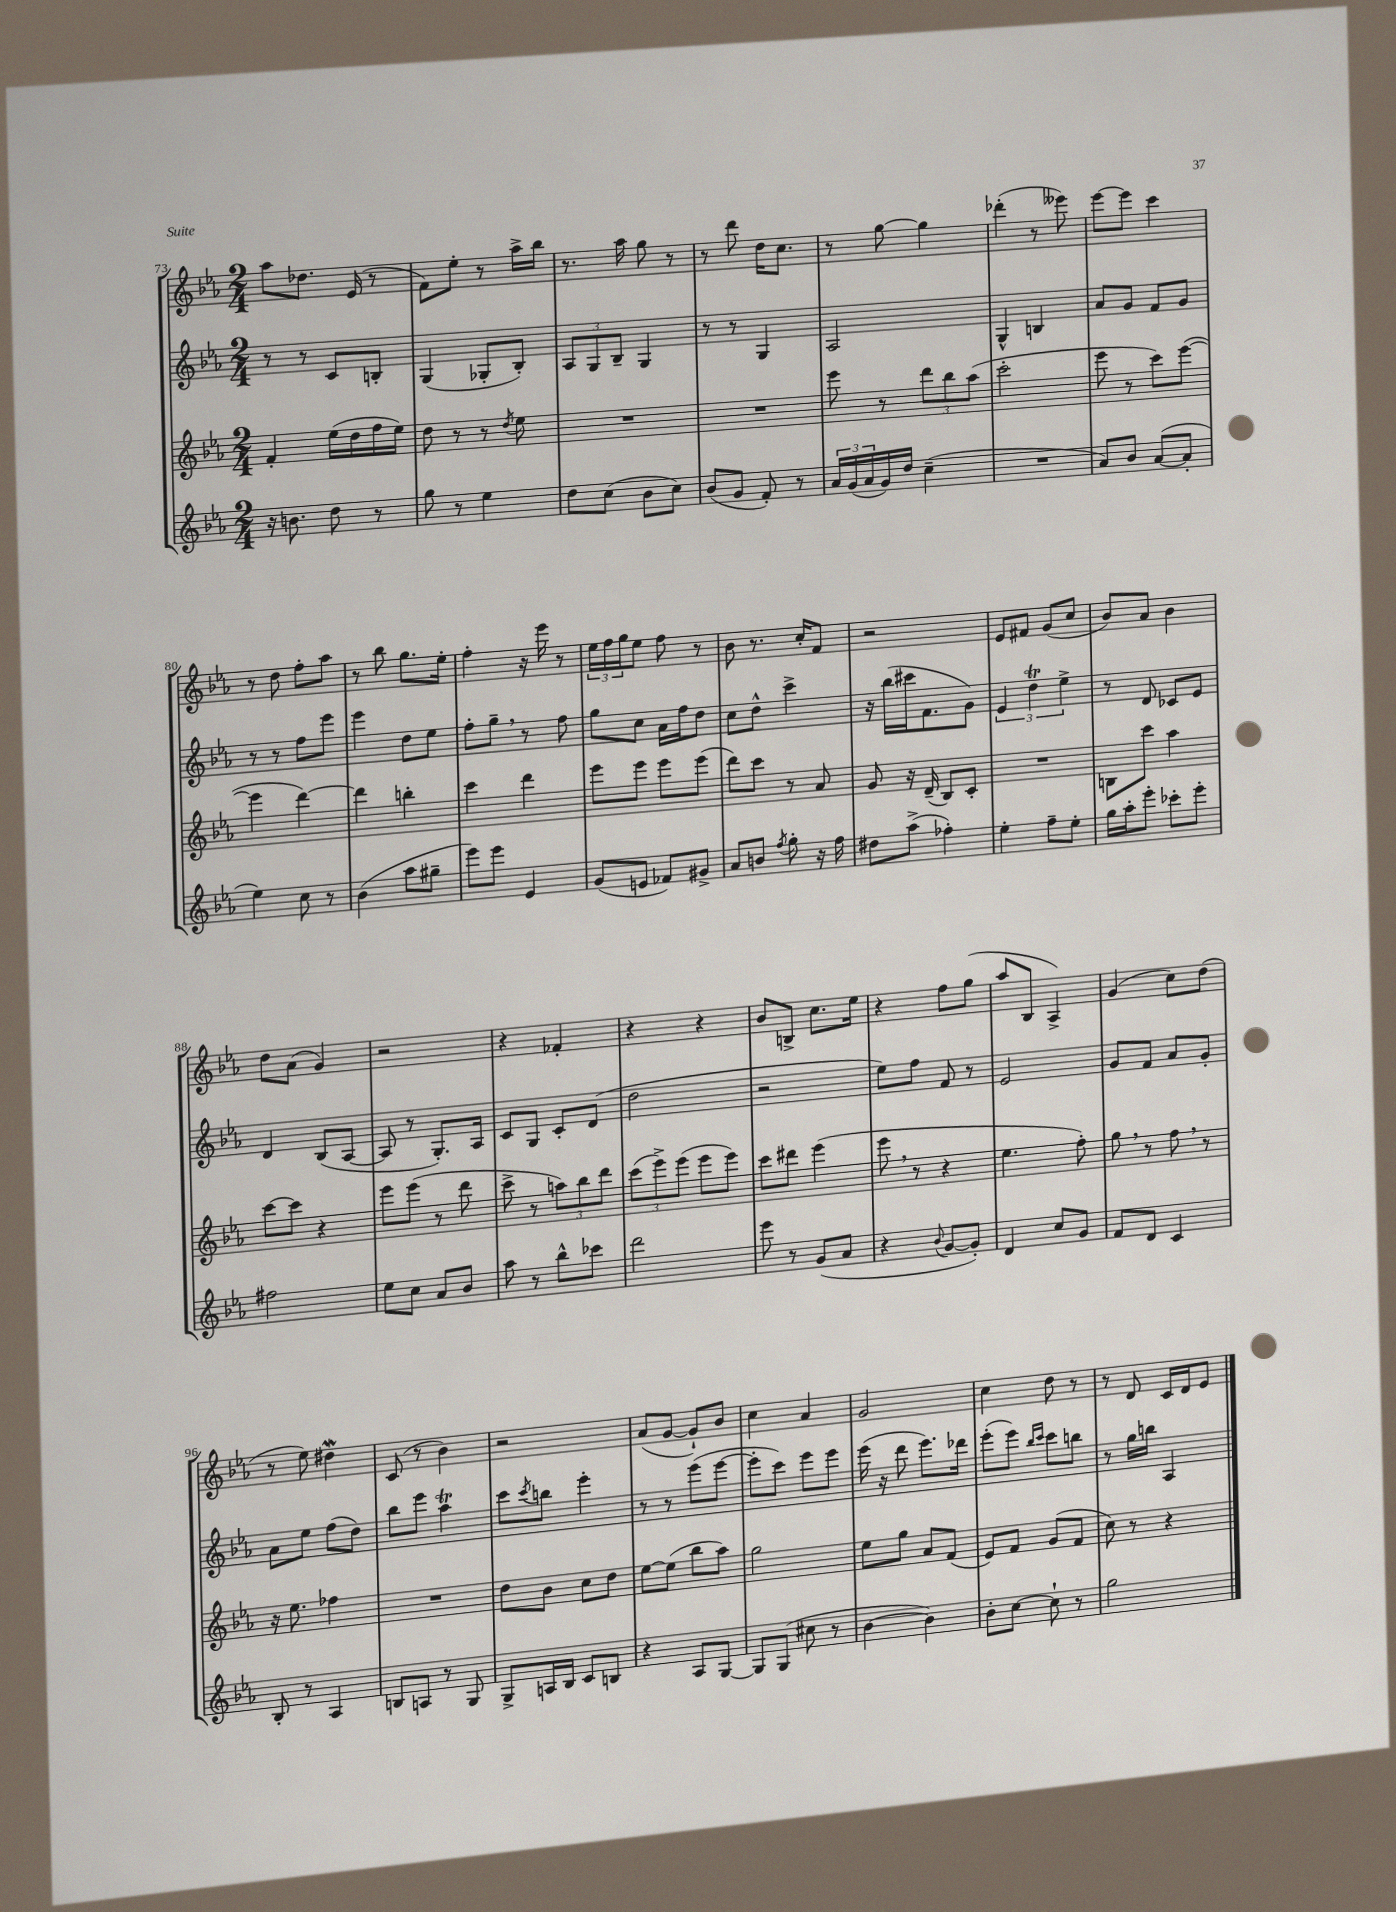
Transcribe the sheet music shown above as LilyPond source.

<<
\new StaffGroup <<
\new Staff = "s0" {
    \clef treble \key ees \major \numericTimeSignature \time 2/4
    aes''8 des''8. ees'16( r8 |
    f'8) ees''8-. r8 aes''16-> bes''16 |
    r8. aes''16 g''8 r8 |
    r8 d'''8 d''16 c''8. |
    r8 g''8~ g''4 |
    des'''4-.( r8 eeses'''8) |
    ees'''8~ ees'''8 c'''4 |
    r8 d''8 f''8-. aes''8 |
    r8 bes''8 g''8. ees''16-. |
    f''4-. r16 ees'''16 r8 |
    \tuplet 3/2 { ees''16 f''16 g''16 } ees''8 f''8 r8 |
    bes'8 r8. c''16-. f'8 |
    r2 |
    ees'8 fis'8 g'8( c''8 |
    bes'8) aes'8 bes'4 |
    d''8 aes'8( g'4) |
    r2 |
    r4 fes'4-. |
    r4 r4 |
    bes'8 b8-> c''8. ees''16 |
    r4 f''8 g''8( |
    aes''8 bes8 aes4->) |
    g'4( c''8) d''8( |
    r8 ees''8) dis''4\mordent |
    c'8( r8 bes'4) |
    r2 |
    aes'8( g'8~ g'8-!) bes'8 |
    c''4 aes'4 |
    g'2 |
    c''4 d''8 r8 |
    r8 d'8 c'16 d'16 ees'8 \bar "|." |
}
\new Staff = "s1" {
    \clef treble \key ees \major \numericTimeSignature \time 2/4
    r8 r8 c'8 b8-. |
    g4( ges8-. bes8-.) |
    \tuplet 3/2 { aes8 g8 bes8-- } g4 |
    r8 r8 g4 |
    aes2 |
    g4-^ b4 |
    aes'8 g'8 f'8 g'8 |
    r8 r8 f''8 ees'''8 |
    ees'''4 d''8 ees''8 |
    f''8-. g''8-- \breathe r8 f''8 |
    g''8 c''8 aes'16 f''16 d''8 |
    c''8 d''8-^ c'''4-> |
    r16 bes''16( cis'''16 f'8. g'8) |
    \tuplet 3/2 { ees'4 d''4\trill ees''4-> } |
    r8 d'8 ces'8 ees'8 |
    d'4 bes8( aes8~ |
    aes8 r8 g8.-.) aes16 |
    c'8 g8 c'8-. d'8( |
    d''2 |
    r2 |
    ees''8) f''8 f'8 r8 |
    ees'2 |
    g'8 f'8 aes'8 g'8-. |
    aes'8 ees''8 f''8( d''8) |
    bes''8 ees'''8 aes''4\trill |
    c'''8 \acciaccatura { c'''8 } b''8 ees'''4-. |
    r8 r8 ees'''8( ees'''8~ |
    ees'''8-. c'''8) ees'''8 ees'''8 |
    ees'''16( r16 d'''8 ees'''8.) des'''16 |
    ees'''8-.( ees'''8) \grace { bes''16 c'''16 } c'''8 b''8 |
    r8 g''16 b''16 aes4 \bar "|." |
}
\new Staff = "s2" {
    \clef treble \key ees \major \numericTimeSignature \time 2/4
    f'4-. ees''16( d''16 f''16 ees''16) |
    d''8 r8 r8 \acciaccatura { d''8 } ees''8 |
    R2 |
    R2 |
    ees'''8 r8 \tuplet 3/2 { d'''8 bes''8 aes''8( } |
    c'''2-. |
    ees'''8 r8 c'''8) ees'''8~( |
    ees'''4 d'''4~) |
    d'''4 b''4-. |
    c'''4 d'''4 |
    ees'''8 ees'''8 ees'''8 ees'''8( |
    d'''8) c'''8 r8 aes'8 |
    g'8 r16 d'16--( bes8) c'8-. |
    R2 |
    b8 c'''8 aes''4 |
    c'''8~ c'''8 r4 |
    ees'''8 ees'''8( r8 d'''8 |
    c'''8-> r8 \tuplet 3/2 { a''8) bes''8 d'''8 } |
    \tuplet 3/2 { c'''8( ees'''8->) ees'''8( } ees'''8 ees'''8) |
    c'''8 dis'''8 ees'''4( |
    ees'''8 \breathe r8 r4 |
    ees''4. f''8-.) |
    g''8 \breathe r8 f''8 \breathe r8 |
    r16 ees''8. fes''4 |
    R2 |
    d''8 bes'8 c''8 d''8 |
    ees''8~ ees''8( bes''8 aes''8) |
    g''2 |
    ees''8 g''8 aes'8 f'8( |
    ees'8) f'8 g'8( f'8 |
    c''8) r8 r4 \bar "|." |
}
\new Staff = "s3" {
    \clef treble \key ees \major \numericTimeSignature \time 2/4
    r16 b'8. d''8 r8 |
    g''8 r8 ees''4 |
    d''8 c''8( bes'8 c''8) |
    bes'8( g'8 f'8-.) r8 |
    \tuplet 3/2 { aes'16 g'16( aes'16 } g'16) d''16 c''4--( |
    R2 |
    aes'8) bes'8 aes'8~( aes'8-. |
    ees''4) c''8 r8 |
    bes'4( aes''8 gis''8-- |
    ees'''8) ees'''8 ees'4 |
    g'8( e'8 fes'8) gis'8-> |
    aes'8 b'8 \acciaccatura { f''8 } g''8-. r16 f''16 |
    dis''8 aes''8->( fes''4-.) |
    ees''4-. f''8-- ees''8-. |
    g''16 aes''16-. ees'''8-. ces'''8-. ees'''8-. |
    fis''2 |
    ees''8 c''8 aes'8 bes'8 |
    aes''8 r8 bes''8-^ ces'''8 |
    d'''2 |
    ees'''8 r8 g'8( aes'8 |
    r4 \appoggiatura { bes'8 } g'8~ g'8-.) |
    d'4 c''8 g'8 |
    f'8 d'8 c'4 |
    bes8-. r8 aes4 |
    b8 a8 r8 g8 |
    g8-> a16 bes16 c'8 b8 |
    r4 aes8 g8~ |
    g8 g8( cis''8 r8 |
    bes'4~ bes'4) |
    bes'8-. c''8~ c''8-! r8 |
    g''2 \bar "|." |
}
>>
>>
\layout { \context { \Score currentBarNumber = #73 } }
